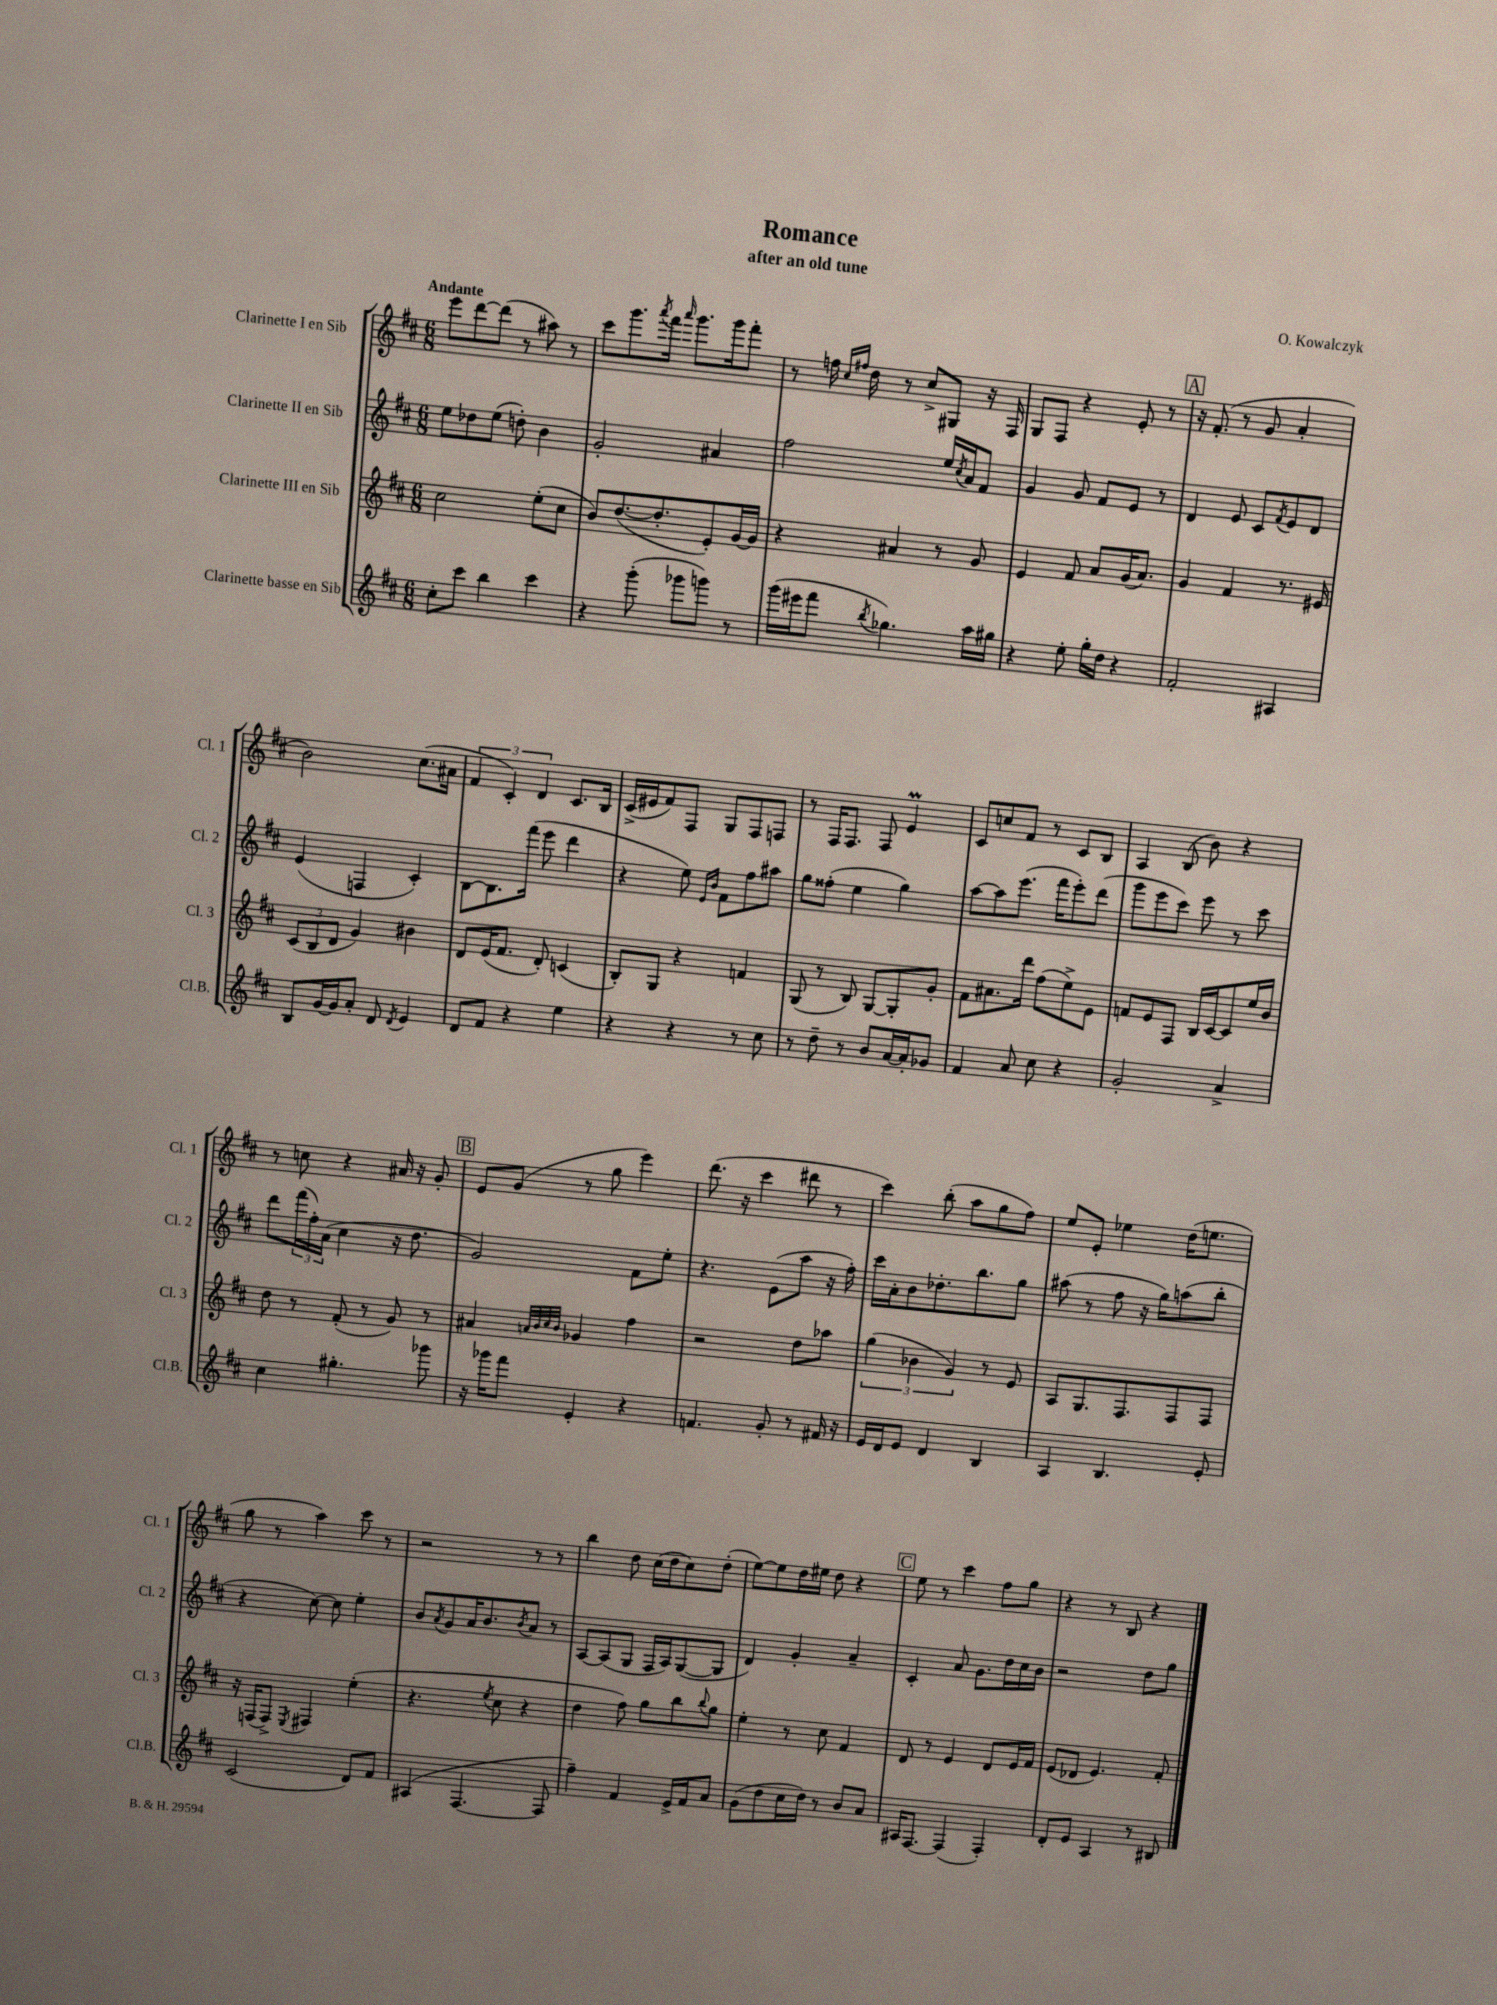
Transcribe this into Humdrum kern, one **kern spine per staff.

**kern	**kern	**kern	**kern
*staff4	*staff3	*staff2	*staff1
*clefG2	*clefG2	*clefG2	*clefG2
*k[f#c#]	*k[f#c#]	*k[f#c#]	*k[f#c#]
*M6/8	*M6/8	*M6/8	*M6/8
8cc#'\L	2cc#\	8ee\L	8eee\L
8ccc#\J	.	8dd-\	[8ddd\
4bb\	.	(8ee\J	(8ddd\]J
.	.	8dd'\)	8r
4ccc#\	(8ee'\L	4b\	8aa#\)
.	8cc#\J	.	8r
=	=	=	=
4r	8b/L)	2g'/	8ccc#\L
.	([8.dd/	.	8.ggg\
(8ggg'\	.	.	.
.	.	.	8qaaa/
.	8.dd'/]	.	16fff#\Jk
.	.	.	16qqaaa/
8ggg-\L	.	.	8.ggg\L
8ggg\J)	8e'/)	4a#/	.
.	.	.	16ggg\k
8r	[16g/L	.	8fff#'\J
.	16g/]JJ	.	.
=	=	=	=
(16ggg\LL	4r	2ff#\	8r
16eee#\J	.	.	.
8fff#\J	.	.	16ff\
.	.	.	16qqcc#/LL
.	.	.	16qqff#/JJ
.	.	.	16dd\
8qbb/	.	.	.
4.gg-\)	4a#/	.	8r
.	.	.	8cc#^/L
.	8r	16ee/LL	8G#/J
.	.	8qcc#/	.
.	.	16a/J	.
16aa\LL	8g/	8f#/J	16r
16gg#\JJ	.	.	16F#/
=	=	=	=
4r	4e/	4g/	8G/L
.	.	.	8F#/J
8ee'\	8f#/	8g/	4r
16gg'\LL	8a/L	8f#/L	.
16dd\JJ	.	.	.
4r	(16g/K	8e/J	8e'/
.	8.a/J)	.	.
.	.	8r	8r
=	=	=	=
2f#'/	4g/	4d/	16r
.	.	.	(8.f#'/
.	4f#/	8e/	8r
.	.	8c#/L	8g/
.	.	8qf#/	.
4A#/	8.r	8e/	4a'/
.	.	8d/J	.
.	16e#/	.	.
=	=	=	=
8B/L	(12c#/L	(4e/	2b\)
.	12B/	.	.
[16g/L	.	.	.
.	12d/J	.	.
16g/]J	.	.	.
8a'/J	4g/)	4F/	.
8d/	.	.	.
8qd/	.	.	.
4e/	4b#\	4c#'/)	(8.cc#\L
.	.	.	16a#\Jk
=	=	=	=
8d/L	8d/L	[8B\L	6f#/
8f#/J	(16e/K	8.B\]	.
.	.	.	6c#'/)
.	8.f#/J	.	.
4r	.	.	.
.	.	(16fff#\Jk	.
.	.	.	6d/
.	8d'/)	8eee\	.
4ee\	(4c/	4ddd\	8.c#/L
.	.	.	16B/Jk
=	=	=	=
4r	8B'/L)	4r	(16c#^/LL
.	.	.	16e#/J
.	8G/J	.	8f#/)
4r	4r	8ee\)	8F#/J
.	.	16qqe/LL	.
.	.	16qqb/JJ	.
.	.	8f#\L	8G/L
8r	4f/	8ff#\	8F#/
8cc#\	.	8aa#\J	8F/J
=	=	=	=
8r	(8G/	8gg\L	8r
8dd~\	8r	(8ff##'\J	16F#/LK
.	.	.	8.F#/J
8r	8B/)	4ee\	.
8b/L	[8G/L	.	8F#/
[16a/L	8G'/]	4gg\)	4e/
16a'/]J	.	.	.
8g-/J	8g'/J	.	.
=	=	=	=
4f#/	8f#\L	[8aa\L	8c#/L
.	8.a#\	8aa\]	8cc/
8a/	.	(8.eee\J	8f#/J
.	16ddd\Jk	.	.
8cc#\	(8ff#\L	.	8r
.	.	16fff#\LK	.
4r	8ee^\)	8eee'\)	8c#/L
.	8e\J	(8ddd\J	8B/J
=	=	=	=
2g'/	8f/L	8ggg\L	4A/
.	8e/	8eee\	.
.	8F#/J	8ccc#\J)	(8B/
.	16B/LL	8eee\	8b\)
.	[16c#/J	.	.
4a^/	8c#/]	8r	4r
.	16ee/L	8ccc#\	.
.	16b/JJ	.	.
=	=	=	=
4cc#\	8dd\	8ddd\L	8r
.	8r	(24fff#\L	8cc\
.	.	24ff#'\)	.
.	.	(24a\JJ	.
4.gg#'\	(8f#'/	4cc#\	4r
.	8r	.	.
.	8g/)	16r	16a#/
.	.	8.dd\	16r
8ggg-\	8r	.	8g'/
=	=	=	=
16r	4a#/	2g/)	8e/L
16ggg-\LK	.	.	.
8fff#\J	.	.	(8g/J
.	32qqa/LLL	.	.
.	32qqb/	.	.
.	32qqcc#/	.	.
.	32qqb/JJJ	.	.
4e'/	4g-/	.	8r
.	.	.	8gg\
4r	4ff#\	8f#\L	4eee\)
.	.	8ee'\J	.
=	=	=	=
4.f/	2r	4.r	(8.ddd\
.	.	.	16r
.	.	.	4ccc#\
8g'/	.	(8e\L	.
8r	8dd\L	8aa\J	8ddd#\
16f#/	8aa-\J	16r	8r
16r	.	16ff#'\)	.
=	=	=	=
16e/LL	(6gg\	16ccc#\LL	4ccc#\)
16d/J	.	16a'\J	.
8e/J	.	8b\	.
.	6b-\	.	.
4d/	.	8.dd-'\	(8bb'\
.	6g/)	.	.
.	.	.	8aa\L
.	.	8.bb\	.
4B/	8r	.	8gg\
.	8e/	8gg\J	8ff#\J)
=	=	=	=
4A/	8A/L	(8aa#\	8ee/L
.	8.G/	8r	8e'/J
4.B/	.	8ff#\	4ee-\
.	8.F#/	.	.
.	.	16r	.
.	.	16gg\LK)	.
.	8F#/	(8aa\	(16dd\LK
.	.	.	8.ee\J
8e'/	8F#/J	8bb'\J	.
=	=	=	=
(2c#/	16r	4r	8gg\
.	(16F/LK	.	.
.	8F^/J)	.	8r
.	8qE/	.	.
.	4F#/	[8cc#\)	4aa\)
.	.	8cc#\]	.
8d/L)	(4ee'\	4ee'\	8ccc#\
8f#/J	.	.	8r
=	=	=	=
(4A#/	4.r	8b/L	2r
.	.	8qa/	.
.	.	8g/	.
[4.F#/	.	16a/K	.
.	.	8.b/	.
.	8qee/	.	.
.	8cc#\	.	.
.	.	8qb/	.
.	4r	8a/J	8r
8F#/]	.	8r	8r
=	=	=	=
4ff#~\)	4dd\	[8A/L	4bb\
.	.	(8A/]	.
4f#/	8ff#\)	8G/J	8dd\
.	8gg\L	16F#/LL	(16cc#\LL
.	.	16A/J)	16dd\J
16e^/LL	8bb\	([8G/	8cc#\)
16f#/J	.	.	.
.	8qqbb/	.	.
8a/J	8gg\J	8G/]J	(8dd'\J
=	=	=	=
(8g\L	4ee'\	4d/)	[8ee\L)
8dd\	.	.	8ee\]
16cc#\L	8r	4g'/	16dd\L
16dd\JJ)	.	.	16ee#\JJ
8r	8cc#\	.	8dd\
8b/L	4f#/	4a~/	4r
8a/J	.	.	.
=	=	=	=
16A#/LK	8d/	4c#'/	8ee\
[8.F#/J	.	.	.
.	8r	.	8r
(4F#/]	4e/	8a/	4ccc#\
.	.	8.g\L	.
4F#'/)	8d/L	.	8ff#\L
.	.	16dd\L	.
.	16e/L	16cc#\	8gg\J
.	16f#/JJ	16b\JJ	.
=	=	=	=
8d'/L	(8e/L	2r	4r
8e/J	8d-/J	.	.
4A/	4.e/)	.	8r
.	.	.	8B/
8r	.	8dd\L	4r
8B#/	8f#'/	8gg\J	.
==	==	==	==
*-	*-	*-	*-
